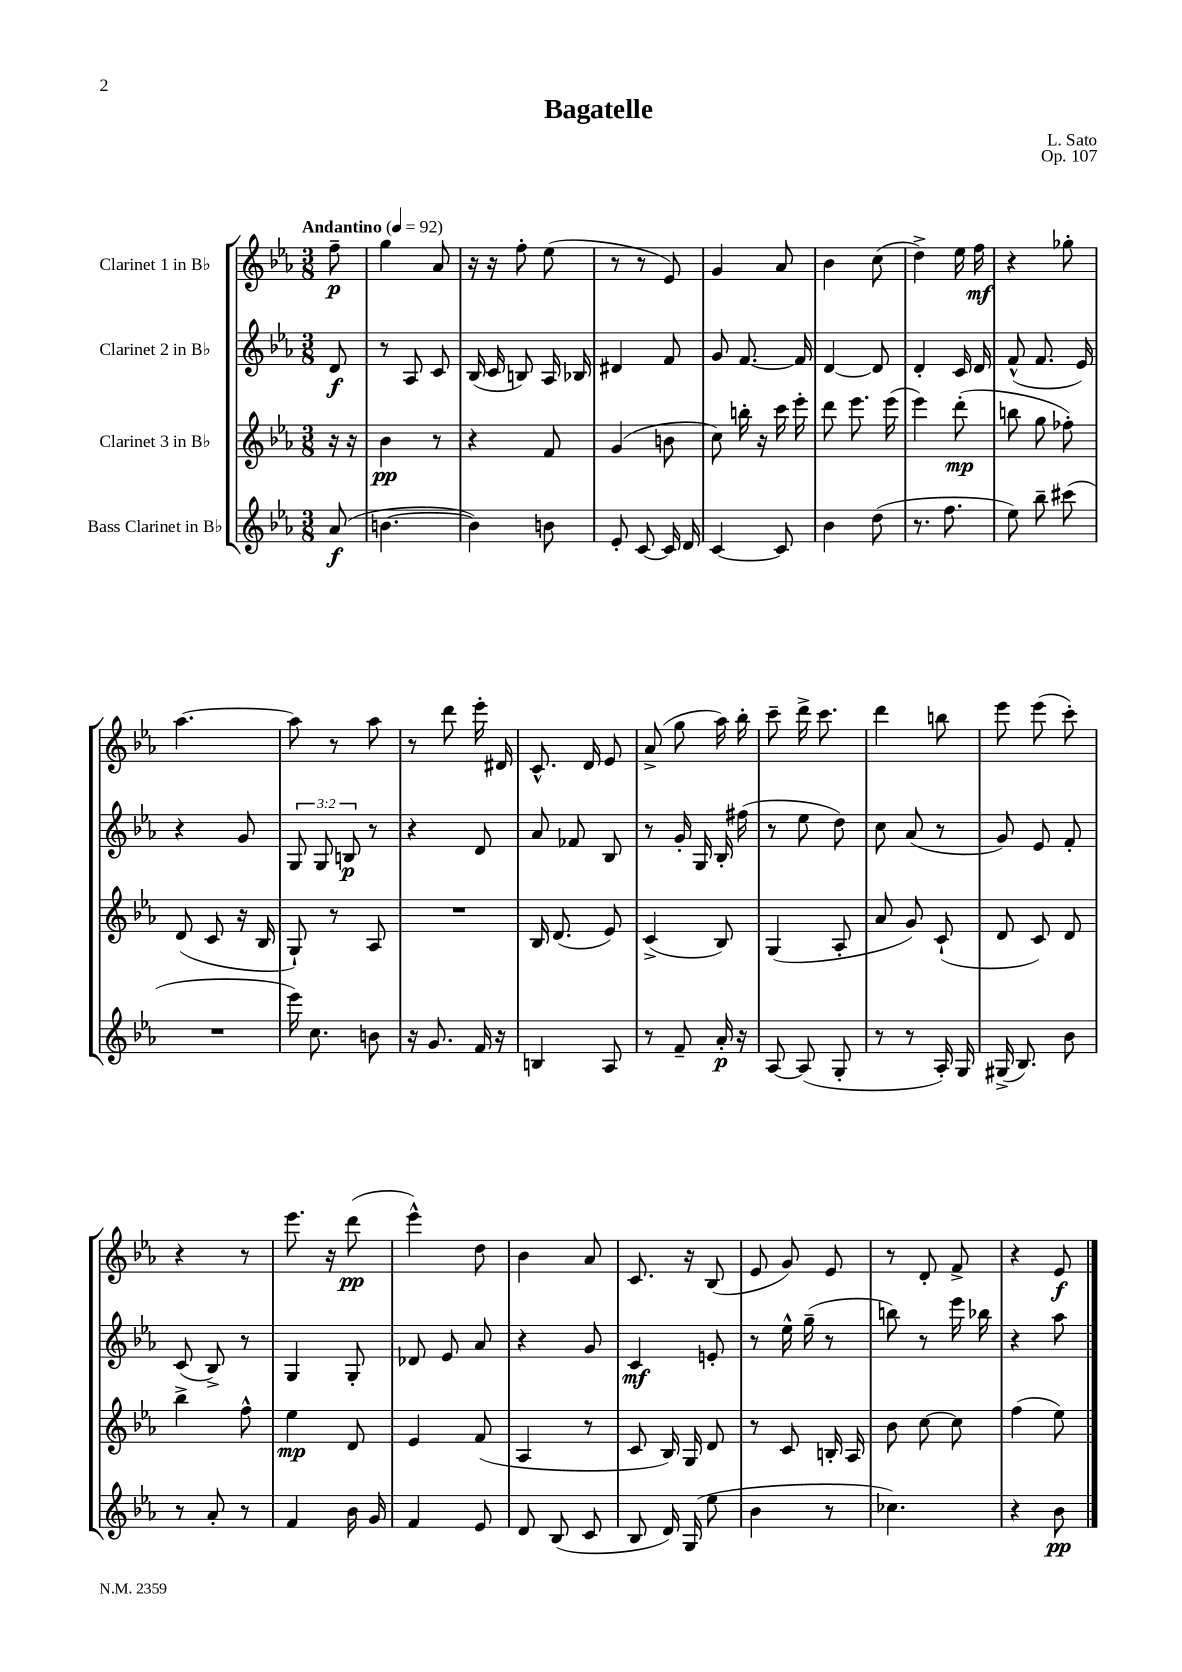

**kern	**dynam	**kern	**dynam	**kern	**dynam	**kern	**dynam
*part4	*part4	*part3	*part3	*part2	*part2	*part1	*part1
*staff4	*staff4	*staff3	*staff3	*staff2	*staff2	*staff1	*staff1
*I"Bass Clarinet in B♭	*	*I"Clarinet 3 in B♭	*	*I"Clarinet 2 in B♭	*	*I"Clarinet 1 in B♭	*
*clefG2	*	*clefG2	*	*clefG2	*	*clefG2	*
*k[b-e-a-]	*	*k[b-e-a-]	*	*k[b-e-a-]	*	*k[b-e-a-]	*
*M3/8	*	*M3/8	*	*M3/8	*	*M3/8	*
*MM92	*	*MM92	*	*MM92	*	*MM92	*
=	=	=	=	=	=	=	=
!	!	!	!	!	!	!LO:TX:a:B:t=Andantino	!
(8a-/	f	16r	.	8d/	f	8ff~\	p
.	.	16r	.	.	.	.	.
=1	=1	=1	=1	=1	=1	=1	=1
[4.bn\	.	4b-\	pp	8r	.	4gg\	.
.	.	.	.	8A-/	.	.	.
.	.	8r	.	8c/	.	8a-/	.
=2	=2	=2	=2	=2	=2	=2	=2
4b\])	.	4r	.	(16B-/	.	16r	.
.	.	.	.	16c/	.	16r	.
.	.	.	.	8Bn/)	.	8ff'\	.
8bn\	.	8f/	.	16A-/	.	(8ee-\	.
.	.	.	.	16B-X/	.	.	.
=3	=3	=3	=3	=3	=3	=3	=3
8e-'/	.	(4g/	.	4d#X/	.	8r	.
[8c/	.	.	.	.	.	8r	.
16c/]	.	8bn\	.	8f/	.	8e-/)	.
16d/	.	.	.	.	.	.	.
=4	=4	=4	=4	=4	=4	=4	=4
[4c/	.	8cc\)	.	8g/	.	4g/	.
.	.	16bbn'\	.	[8.f/	.	.	.
.	.	16r	.	.	.	.	.
8c/]	.	16ccc\	.	.	.	8a-/	.
.	.	16eee-'\	.	16f/]	.	.	.
=5	=5	=5	=5	=5	=5	=5	=5
4b-\	.	8ddd\	.	[4d/	.	4b-\	.
.	.	8.eee-\	.	.	.	.	.
(8dd\	.	.	.	8d/]	.	(8cc\	.
.	.	(16eee-\	.	.	.	.	.
=6	=6	=6	=6	=6	=6	=6	=6
8.r	.	4eee-\)	.	4d'/	.	4dd^\)	.
8.ff\	.	.	.	.	.	.	.
.	.	(8ddd'\	mp	16c/	.	16ee-\	.
.	.	.	.	16d/	.	16ff\	mf
=7	=7	=7	=7	=7	=7	=7	=7
8ee-\)	.	8bbn\	.	(8f^^/	.	4r	.
8bb-~\	.	8gg\	.	8.f/	.	.	.
(8ccc#X\	.	8ff-X'\)	.	.	.	8gg-X'\	.
.	.	.	.	16e-/)	.	.	.
!!LO:LB:g=z
=8	=8	=8	=8	=8	=8	=8	=8
4.r	.	(8d/	.	4r	.	[4.aa-\	.
.	.	8c/	.	.	.	.	.
.	.	16r	.	8g/	.	.	.
.	.	16B-/	.	.	.	.	.
=9	=9	=9	=9	=9	=9	=9	=9
16eee-\)	.	8G`/)	.	12G/	.	8aa-\]	.
8.cc\	.	.	.	.	.	.	.
.	.	.	.	12G/	.	.	.
.	.	8r	.	.	.	8r	.
.	.	.	.	12Bn/	p	.	.
8bn\	.	8A-/	.	8r	.	8aa-\	.
=10	=10	=10	=10	=10	=10	=10	=10
16r	.	4.r	.	4r	.	8r	.
8.g/	.	.	.	.	.	.	.
.	.	.	.	.	.	8ddd\	.
16f/	.	.	.	8d/	.	16eee-'\	.
16r	.	.	.	.	.	16d#X/	.
=11	=11	=11	=11	=11	=11	=11	=11
4Bn/	.	16B-/	.	8a-/	.	8.c^^/	.
.	.	(8.d/	.	.	.	.	.
.	.	.	.	8f-X/	.	.	.
.	.	.	.	.	.	16d/	.
8A-/	.	8e-/)	.	8B-/	.	8e-/	.
=12	=12	=12	=12	=12	=12	=12	=12
8r	.	(4c^/	.	8r	.	(8a-^/	.
8f~/	.	.	.	16g'/	.	8gg\	.
.	.	.	.	16G/	.	.	.
16a-'/	p	8B-/)	.	16B-'/	.	16aa-\)	.
16r	.	.	.	(16ff#X\	.	16bb-'\	.
=13	=13	=13	=13	=13	=13	=13	=13
[8A-/	.	(4G/	.	8r	.	8ccc~\	.
(8A-/]	.	.	.	8ee-\	.	16ddd^\	.
.	.	.	.	.	.	8.ccc\	.
8G'/	.	8A-'/	.	8dd\)	.	.	.
=14	=14	=14	=14	=14	=14	=14	=14
8r	.	8a-/	.	8cc\	.	4ddd\	.
8r	.	8g/)	.	(8a-/	.	.	.
16A-'/)	.	(8c`/	.	8r	.	8bbn\	.
16G/	.	.	.	.	.	.	.
=15	=15	=15	=15	=15	=15	=15	=15
(16G#X^/	.	8d/	.	8g/)	.	8eee-\	.
8.B-/)	.	.	.	.	.	.	.
.	.	8c/)	.	8e-/	.	(8eee-\	.
8b-\	.	8d/	.	8f'/	.	8ccc'\)	.
!!LO:LB:g=z
=16	=16	=16	=16	=16	=16	=16	=16
8r	.	4bb-^\	.	(8c/	.	4r	.
8a-'/	.	.	.	8B-^/)	.	.	.
8r	.	8ff^^\	.	8r	.	8r	.
=17	=17	=17	=17	=17	=17	=17	=17
4f/	.	4ee-\	mp	4G/	.	8.eee-\	.
.	.	.	.	.	.	16r	.
16b-\	.	8d/	.	8G'/	.	(8ddd\	pp
16g/	.	.	.	.	.	.	.
=18	=18	=18	=18	=18	=18	=18	=18
4f/	.	4e-/	.	8d-X/	.	4eee-^^\)	.
.	.	.	.	8e-/	.	.	.
8e-/	.	(8f/	.	8a-/	.	8dd\	.
=19	=19	=19	=19	=19	=19	=19	=19
8d/	.	4A-/	.	4r	.	4b-\	.
(8B-/	.	.	.	.	.	.	.
8c/	.	8r	.	8g/	.	8a-/	.
=20	=20	=20	=20	=20	=20	=20	=20
8B-/	.	8c/	.	4c/	mf	8.c/	.
16d/)	.	16B-/)	.	.	.	.	.
(16G/	.	16G/	.	.	.	16r	.
8ee-\	.	8d/	.	8en'/	.	(8B-/	.
=21	=21	=21	=21	=21	=21	=21	=21
4b-\	.	8r	.	8r	.	8e-/	.
.	.	8c/	.	16ee-^^\	.	8g/)	.
.	.	.	.	(16gg~\	.	.	.
8r	.	16Bn'/	.	8r	.	8e-/	.
.	.	16A-/	.	.	.	.	.
=22	=22	=22	=22	=22	=22	=22	=22
4.cc-X\)	.	8b-\	.	8bbn\)	.	8r	.
.	.	[8cc\	.	8r	.	8d'/	.
.	.	8cc\]	.	16eee-\	.	8f^/	.
.	.	.	.	16bb-X\	.	.	.
=23	=23	=23	=23	=23	=23	=23	=23
4r	.	(4ff\	.	4r	.	4r	.
8b-\	pp	8ee-\)	.	8aa-\	.	8e-/	f
==	==	==	==	==	==	==	==
*-	*-	*-	*-	*-	*-	*-	*-
